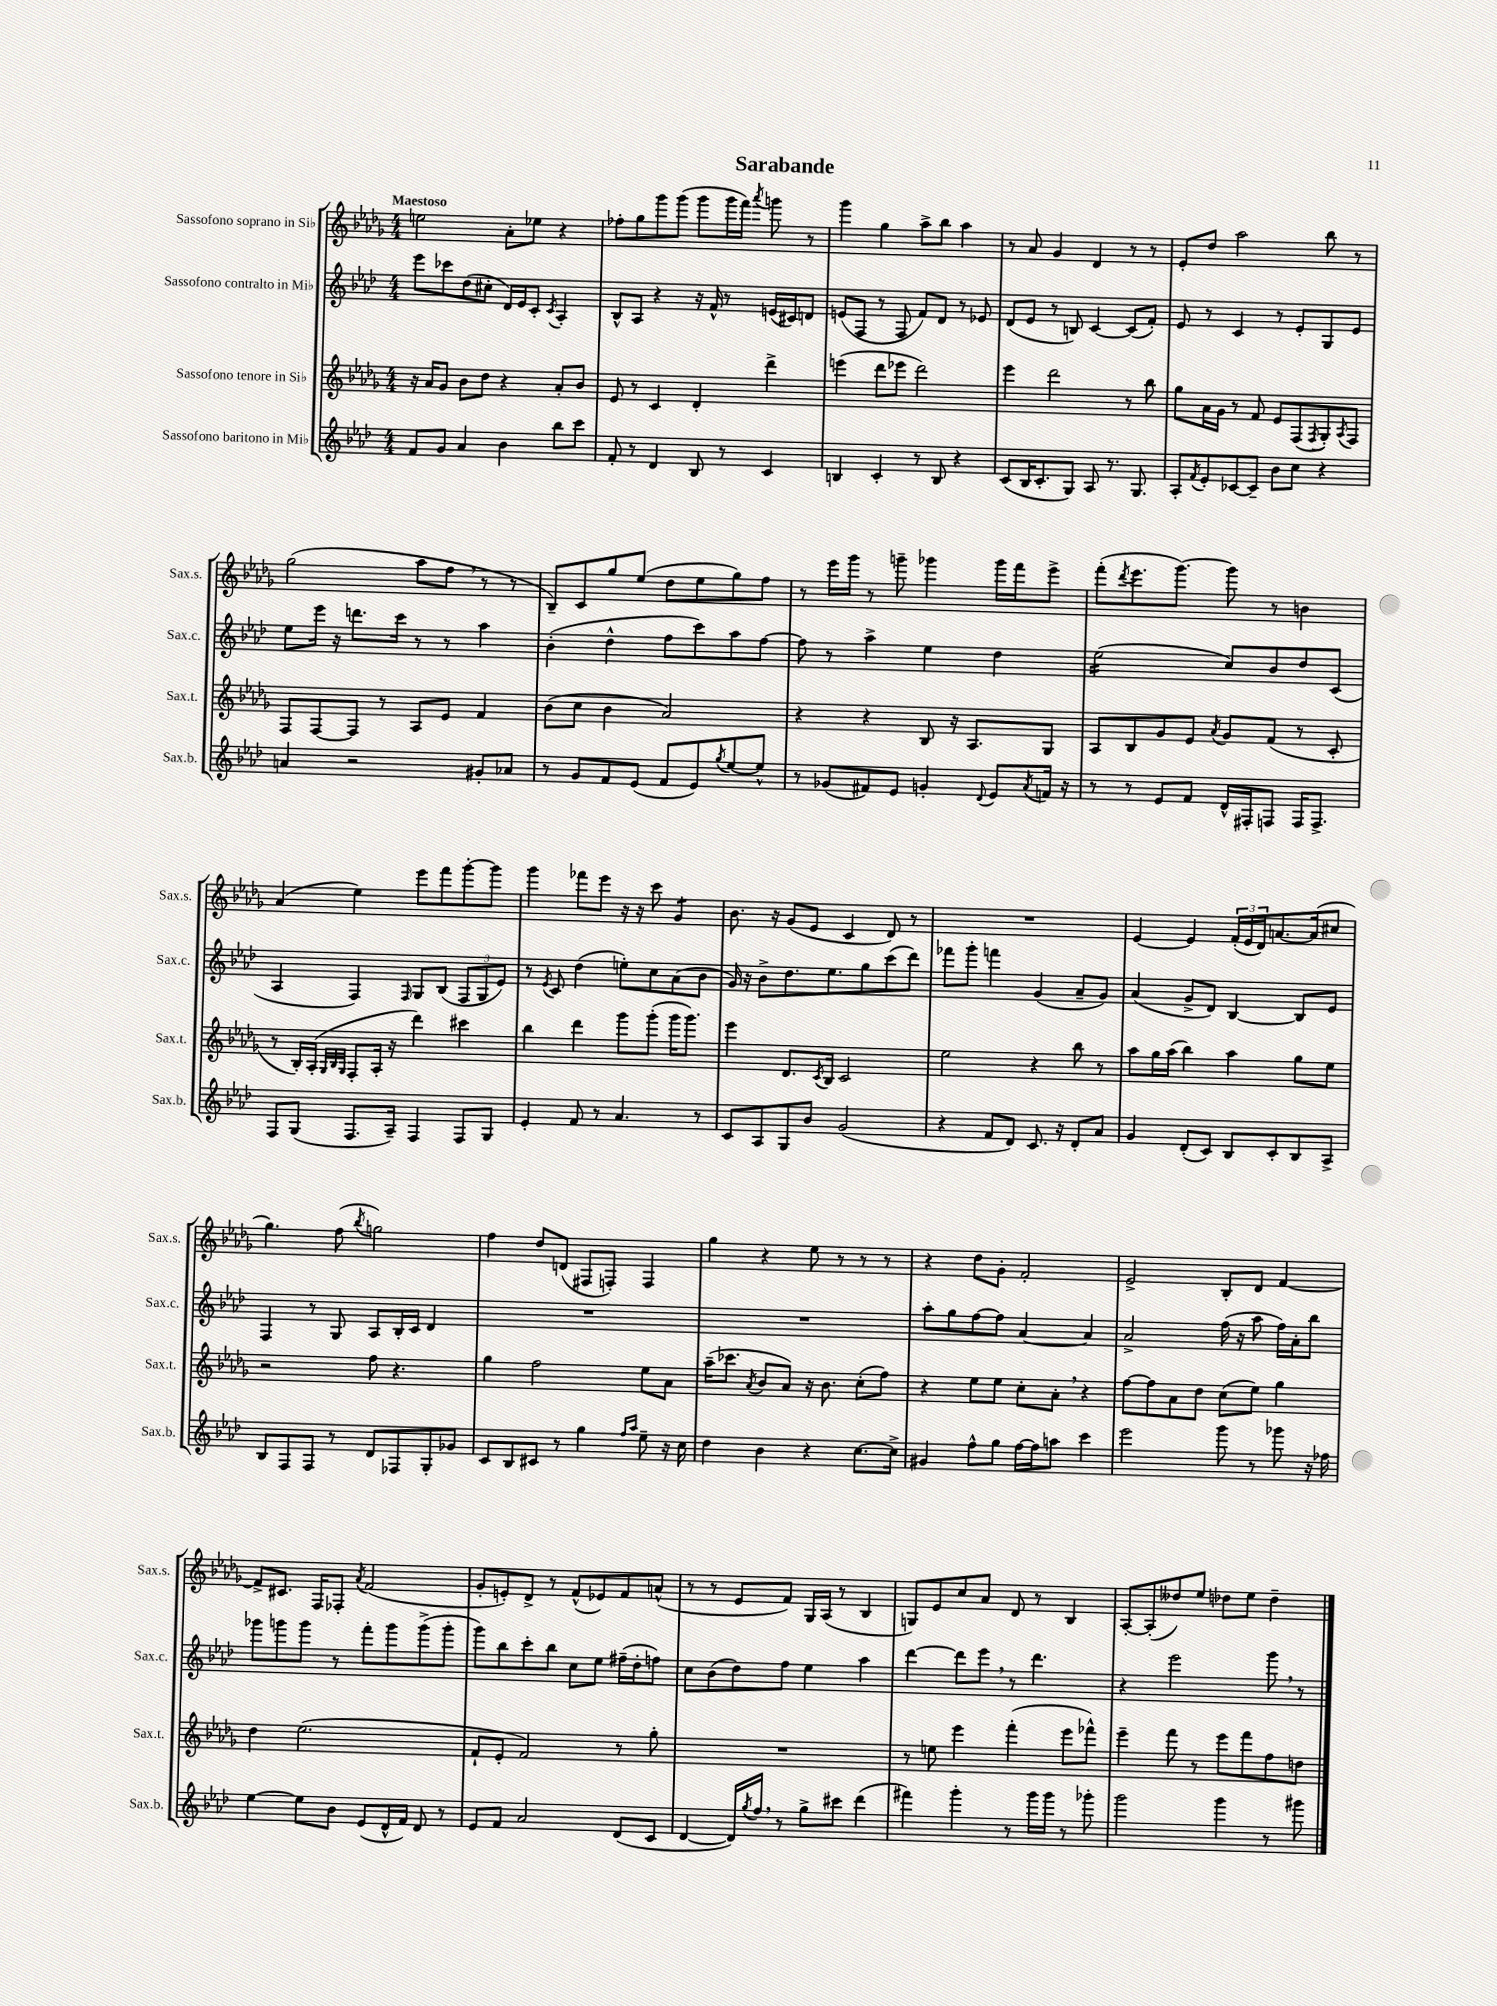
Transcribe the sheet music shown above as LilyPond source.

\header { title = "Sarabande" }
<<
\new StaffGroup <<
\new Staff = "s0" \with { instrumentName = "Sassofono soprano in Sib" shortInstrumentName = "Sax.s." } {
    \clef treble \key des \major \numericTimeSignature \time 4/4 \tempo "Maestoso"
    e''2 aes'8-. ees''8 r4 |
    fes''8-. ges''8 ges'''8 ges'''8( ges'''8 ges'''16 f'''16) \acciaccatura { aes'''8 } g'''8 r8 |
    ges'''4 ges''4 aes''8-> bes''8 aes''4 |
    r8 aes'8 ges'4 des'4 r8 r8 |
    ees'8-. des''8 aes''2 bes''8 r8 |
    ges''2( aes''8 f''8 \breathe r8 r8 |
    bes8--) c'8 ges''8 ees''8( des''8 ees''8 ges''8) f''8 |
    r8 ees'''16 ges'''16 r8 g'''8-- ges'''4 ges'''16 f'''16 ees'''8-> |
    f'''8-.( \acciaccatura { des'''8 } ees'''8. ges'''8.~) ges'''8 r8 b'4 |
    aes'4( ees''4) ees'''8 f'''8 ges'''8~-. ges'''8 |
    ges'''4 fes'''8 ees'''8 r16 r16 c'''8 ges'4:8 |
    bes'8. r16 ges'8( ees'8 c'4 des'8) r8 |
    R1 |
    ees'4~ ees'4 \tuplet 3/2 { f'16-.( ees'16 des'16) } a'8.~ a'16( cis''8 |
    ges''4.) f''8( \acciaccatura { bes''8 } g''2) |
    f''4 des''8 d'8( fis8 f8-.) f4 |
    ges''4 r4 ees''8 r8 r8 r8 |
    r4 des''8 ges'8-. f'2-. |
    ees'2-> bes8-. des'8 f'4~ |
    f'8-> cis'8. f16 fes8-. \acciaccatura { aes'8 } f'2( |
    ges'8-. e'8-.) des'8-> r8 f'8-^( ees'8) f'8 a'8-^( |
    r8 r8 ees'8 f'8) ges16 aes16( r8 bes4 |
    g8) ees'8 c''8 aes'8 des'8 r8 bes4 |
    aes8~-. aes8-.( deses''8) ees''8 des''8 ees''8 des''4-- \bar "|." |
}
\new Staff = "s1" \with { instrumentName = "Sassofono contralto in Mib" shortInstrumentName = "Sax.c." } {
    \clef treble \key aes \major \numericTimeSignature \time 4/4
    ees'''8 ces'''8 des''8( cis''8-. des'16) ees'16 c'8-. \acciaccatura { c'8 } aes4-. |
    bes8-^ aes8 r4 r16 f'16-^ r8 e'16( cis'16) d'8 |
    e'8( f8 r8 f8 f'8) des'8 r8 ees'8 |
    des'8( ees'8 r8 b8) c'4~ c'8( f'8-.) |
    ees'8 r8 c'4 r8 ees'8-. g8 ees'8 |
    ees''8 ees'''16 r16 d'''8. c'''16 r8 r8 aes''4 |
    bes'4-.( des''4-^ f''8 c'''8) aes''8 f''8~ |
    f''8 r8 aes''4-> ees''4 des''4 |
    ees''2:16( c''8) bes'8 des''8 c'8( |
    aes4 f4) \grace { f16 } g8 bes8( \tuplet 3/2 { f8 g8 ees'8) } |
    r8 \acciaccatura { ees'8 } c'8 des''4( e''8-.) c''8 aes'8( bes'8 |
    g'16) r16 bes'8-> des''8. ees''8. g''8 c'''8( des'''8) |
    fes'''8 g'''8-. f'''4 g'4( aes'8-- g'8) |
    aes'4( g'8-> des'8) bes4~ bes8 ees'8 |
    f4 r8 g8 aes8 bes16-. c'16 des'4 |
    R1 |
    R1 |
    aes''8-. g''8 f''8~ f''8 aes'4~ aes'4 |
    aes'2-> f''16( r16 aes''8 f''16) aes'16-. bes''8 |
    ges'''8 g'''8 g'''8 r8 f'''8-. g'''8 g'''8->( g'''8-. |
    g'''8) bes''8 c'''8-. bes''8 c''8 ees''8 fis''16--( des''16-. f''8) |
    c''8 bes'8( des''8) f''8 ees''4 aes''4 |
    des'''4~ des'''8 ees'''8 \breathe r8 des'''4. |
    r4 ees'''2 g'''8 \breathe r8 \bar "|." |
}
\new Staff = "s2" \with { instrumentName = "Sassofono tenore in Sib" shortInstrumentName = "Sax.t." } {
    \clef treble \key des \major \numericTimeSignature \time 4/4
    r16 aes'16 ges'8 bes'8 des''8 r4 aes'8-. bes'8 |
    ees'8 r8 c'4 des'4-. des'''4-> |
    e'''4( des'''8 ees'''8 des'''2) |
    ees'''4 des'''2 r8 bes''8 |
    ges''8 aes'16 ges'16 r8 f'8 ees'8 f8( \acciaccatura { f8 } ges8-.) \acciaccatura { aes8 } f8 |
    f8 f8~ f8 r8 aes8 ees'8 f'4 |
    bes'8( c''8 bes'4 aes'2) |
    r4 r4 bes8 r16 aes8. ges8 |
    aes8 bes8 ges'8 ees'8 \acciaccatura { aes'8 } ges'8 f'8( r8 c'8-. |
    r8 bes16-.) aes16-.( \grace { ges32 bes32 ges32 } f8-. aes16-. r16 des'''4) cis'''4 |
    bes''4 des'''4 ges'''8 ges'''8-.( ges'''16 ges'''8.) |
    ees'''4 des'8. \acciaccatura { c'8 } bes16 c'2 |
    ees''2 r4 bes''8 r8 |
    aes''8 ges''16 aes''16( bes''4) aes''4 ges''8 ees''8 |
    r2 f''8 r4. |
    ges''4 f''2 ees''8 aes'8 |
    aes''16--( ces'''8. \acciaccatura { aes'8 } bes'8 aes'8) r16 bes'8. c''8-.( f''8) |
    r4 ees''8 ees''8 c''8-. aes'8-. \breathe r4 |
    f''8~ f''8 aes'8 des''8 c''8( ees''8) ges''4 |
    des''4 ees''2.( |
    f'8-! ees'8-. f'2) r8 ges''8-. |
    R1 |
    r8 e''8 ees'''4 f'''4-.( ees'''8 fes'''8-^) |
    ees'''4-- f'''8 r8 ees'''8 f'''8 f''8 d''8 \bar "|." |
}
\new Staff = "s3" \with { instrumentName = "Sassofono baritono in Mib" shortInstrumentName = "Sax.b." } {
    \clef treble \key aes \major \numericTimeSignature \time 4/4
    f'8 g'8 aes'4 bes'4 bes''8 c'''8 |
    f'8-. r8 des'4 bes8 r8 c'4 |
    b4 c'4-. r8 b8 r4 |
    c'8( bes16 c'8.-. g8) aes8 r8. g8. |
    aes8-. \acciaccatura { f'8 } ees'8-. ces'8~ ces'8-- bes'8 c''8 r4 |
    a'4 r2 gis'8-. aes'8 |
    r8 g'8 f'8 ees'8( f'8 ees'8) \acciaccatura { g''8 } ees''8~ ees''8-^ |
    r8 ges'8( fis'8) ees'8 g'4-. \appoggiatura { des'8 } ees'8 \acciaccatura { aes'8 } f'16 r16 |
    r8 r8 ees'8 f'8 des'16-^ fis16-. f8 f16 f8.-> |
    f8 g8( f8. aes16--) f4 f8 g8 |
    ees'4-. f'8 r8 aes'4. r8 |
    c'8 aes8 g8 bes'8 g'2( |
    r4 f'8 des'8) c'8. r16 des'8-. aes'8 |
    g'4 des'8-.( c'8) bes8 c'8-. bes8 aes8-> |
    bes8 f8 f8 r8 des'8 fes8 g8-. ges'8 |
    c'8 bes8 cis'8 r8 g''4 \grace { f''16 aes''16 } ees''8-- r16 c''16 |
    des''4 bes'4 r4 c''8.~ c''16-> |
    gis'4 f''8-^ g''8 f''16~ f''16 a''8 c'''4 |
    ees'''2 g'''8 r8 ges'''8 r16 fes''16 |
    ees''4~ ees''8 bes'8 ees'8( des'16-^ f'16) des'8 r8 |
    ees'8 f'8 aes'2 des'8( c'8 |
    des'4~ des'16) \acciaccatura { g''8 } f''16 \breathe r8 g''8-> cis'''8 des'''4( |
    fis'''4) g'''4-. r8 g'''16 g'''16 r8 ges'''8-. |
    g'''2 g'''4 r8 gis'''8 \bar "|." |
}
>>
>>
\layout { \context { \Score \remove "Bar_number_engraver" } }
